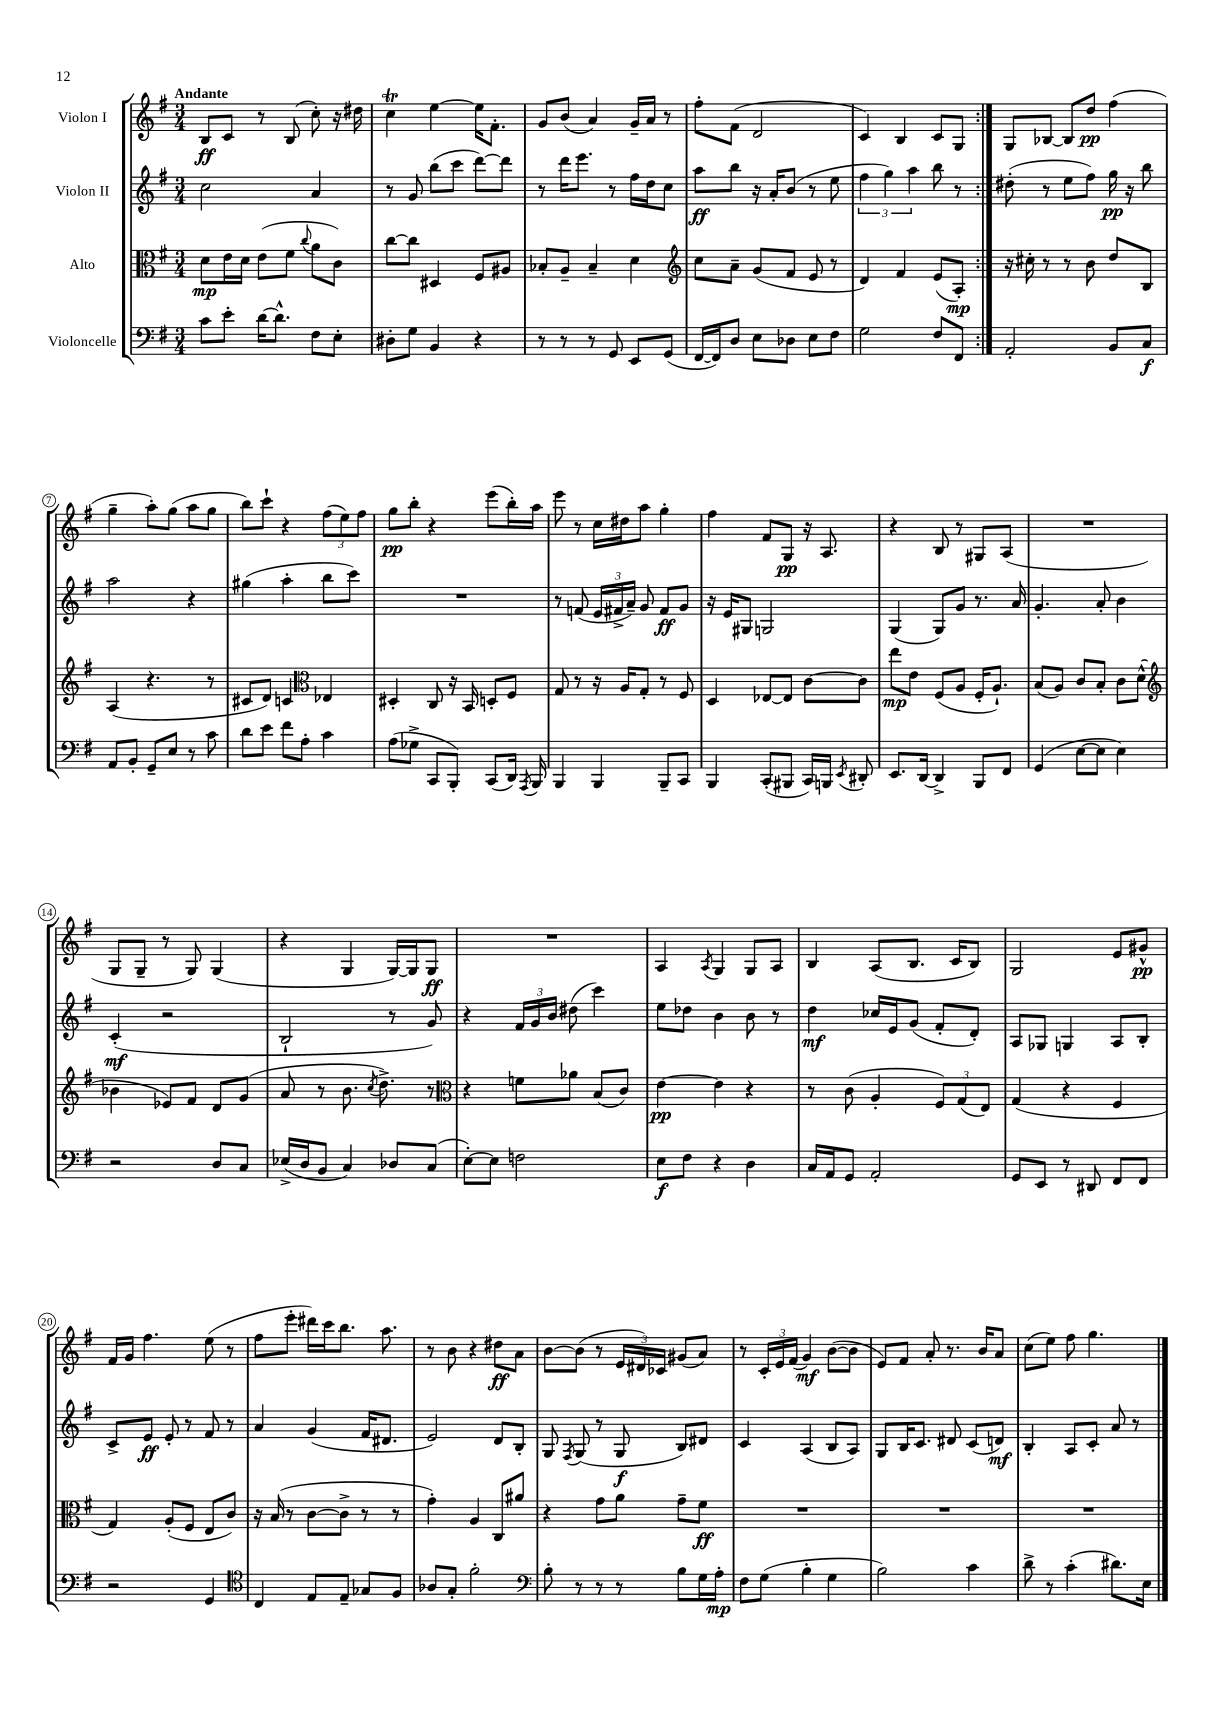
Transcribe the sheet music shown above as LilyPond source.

<<
\new StaffGroup <<
\new Staff = "s0" \with { instrumentName = "Violon I" } {
    \clef treble \key g \major \numericTimeSignature \time 3/4 \tempo "Andante"
    \autoBeamOff \repeat volta 2 { b8[\ff c'8] r8 b8( c''8-.) r16 dis''16 |
    c''4\trill e''4~ e''16[ fis'8.]-. |
    g'8[ b'8]( a'4) g'16[-- a'16] r8 |
    fis''8[-. fis'8]( d'2 |
    c'4) b4 c'8[ g8] | }
    g8[ bes8]~ bes8[ d''8]\pp fis''4( |
    g''4-- a''8[-.) g''8]( a''8[ g''8] |
    b''8[) c'''8]-! r4 \tuplet 3/2 { fis''8[( e''8) fis''8] } |
    g''8[\pp b''8]-. r4 e'''8[( b''16-.) a''16] |
    e'''8 r8 c''16[ dis''16 a''8] g''4-. |
    fis''4 fis'8[ g8]\pp r16 a8. |
    r4 b8 r8 gis8[ a8]( |
    R2. |
    g8[ g8]-- r8 g8) g4( |
    r4 g4 g16[~) g16 g8]\ff |
    R2. |
    a4 \acciaccatura { a8 } g4 g8[ a8] |
    b4 a8[( b8.] c'16[ b8]) |
    g2 e'8[ gis'8]-^\pp |
    fis'16[ g'16] fis''4. e''8( r8 |
    fis''8[ e'''8]-. dis'''16[) c'''16 b''8.] a''8. |
    r8 b'8 r4 dis''8[\ff a'8] |
    b'8[~ b'8]( r8 \tuplet 3/2 { e'16[ dis'16) ces'16] } gis'8[( a'8]) |
    r8 \tuplet 3/2 { c'16[-. e'16 fis'16]( } g'4\mf) b'8[~( b'8] |
    e'8[) fis'8] a'8-. r8. b'16[ a'8] |
    c''8[( e''8]) fis''8 g''4. \bar "|." |
}
\new Staff = "s1" \with { instrumentName = "Violon II" } {
    \clef treble \key g \major \numericTimeSignature \time 3/4
    \autoBeamOff \repeat volta 2 { c''2 a'4 |
    r8 g'8 b''8[( c'''8] d'''8[~) d'''8] |
    r8 d'''16[ e'''8.] r8 fis''16[ d''16 c''8] |
    a''8[\ff b''8] r16 a'16[-. b'8]( r8 e''8 |
    \tuplet 3/2 { fis''4 g''4) a''4 } b''8 r8 | }
    dis''8-.( r8 e''8[ fis''8]) g''16\pp r16 b''8 |
    a''2 r4 |
    gis''4( a''4-. b''8[ c'''8]) |
    R2. |
    r8 f'8( \tuplet 3/2 { e'16[ fis'16-> a'16]--) } g'8 fis'8[\ff g'8] |
    r16 e'16[ gis8] g2 |
    g4( g8[) g'8] r8. a'16 |
    g'4.-. a'8-. b'4 |
    c'4-.\mf( r2 |
    b2-! r8 g'8) |
    r4 \tuplet 3/2 { fis'16[ g'16 b'16] } dis''8( c'''4) |
    e''8[ des''8] b'4 b'8 r8 |
    d''4\mf ces''16[ e'16 g'8]( fis'8[-. d'8]-.) |
    a8[ ges8] g4 a8[ b8]-. |
    c'8[-> e'8]\ff e'8-. r8 fis'8 r8 |
    a'4 g'4( fis'16[ dis'8.] |
    e'2) d'8[ b8]-. |
    g8 \acciaccatura { fis8 } g8( r8 g8\f b8[) dis'8] |
    c'4 a4( b8[ a8]) |
    g8[ b16 c'8.] dis'8 c'8[( d'8]\mf) |
    b4-. a8[ c'8]-. a'8 r8 \bar "|." |
}
\new Staff = "s2" \with { instrumentName = "Alto" } {
    \clef alto \key g \major \numericTimeSignature \time 3/4
    \autoBeamOff \repeat volta 2 { d'8[\mp e'16 d'16] e'8[( fis'8] \appoggiatura { c''8 } a'8[ c'8]) |
    c''8[~ c''8] dis4 fis8[ ais8] |
    bes8[-. a8]-- bes4-- d'4 |
    \clef treble c''8[ a'8]-- g'8[( fis'8] e'8 r8 |
    d'4) fis'4 e'8[( a8]-.\mp) | }
    r16 cis''16-. r8 r8 b'8 d''8[ b8] |
    a4( r4. r8 |
    cis'8[ d'8]) c'4 \clef alto ees4 |
    dis4-. c8 r16 b,16 d8[-. fis8] |
    g8 r8 r16 a16[ g8]-. r8 fis8 |
    d4 ees8[~ ees8] c'8[~ c'8] |
    e''8[\mp e'8] fis8[( a8] fis16[-. a8.]-!) |
    b8[( a8]) c'8[ b8]-. c'8[ d'8]-^( |
    \clef treble bes'4 ees'8[) fis'8] d'8[ g'8]( |
    a'8 r8 b'8. \acciaccatura { c''8 } d''8.->) r8 |
    \clef alto r4 f'8[ aes'8] b8[( c'8]) |
    e'4~\pp e'4 r4 |
    r8 c'8( a4-. \tuplet 3/2 { fis8[) g8( e8]) } |
    g4( r4 fis4 |
    g4) a8[-.( fis8] e8[ c'8]) |
    r16 b16( r8 c'8[~ c'8]-> r8 r8 |
    g'4-.) a4 c8[ ais'8] |
    r4 g'8[ a'8] g'8[-- fis'8]\ff |
    R2. |
    R2. |
    R2. \bar "|." |
}
\new Staff = "s3" \with { instrumentName = "Violoncelle" } {
    \clef bass \key g \major \numericTimeSignature \time 3/4
    \autoBeamOff \repeat volta 2 { c'8[ e'8]-. d'16[~ d'8.]-^ fis8[ e8]-. |
    dis8[-. g8] b,4 r4 |
    r8 r8 r8 g,8 e,8[ g,8]( |
    fis,16[~ fis,16) d8] e8[ des8] e8[ fis8] |
    g2 fis8[ fis,8] | }
    a,2-. b,8[ c8]\f |
    a,8[ b,8]-. g,8[-- e8] r8 c'8 |
    d'8[ e'8] fis'8[ a8]-. c'4 |
    a8[( ges8]-> c,8[ b,,8]-.) c,8[( d,16]) \acciaccatura { a,,8 } b,,16 |
    b,,4 b,,4 b,,8[-- c,8] |
    b,,4 c,8[-.( bis,,8] c,16[) b,,16] \acciaccatura { e,8 } dis,8-. |
    e,8.[ d,16]~ d,4-> b,,8[ fis,8] |
    g,4( e8[~ e8] e4) |
    r2 d8[ c8] |
    ees16[->( d16 b,8] c4) des8[ c8]( |
    e8[~-.) e8] f2 |
    e8[\f fis8] r4 d4 |
    c16[ a,16 g,8] a,2-. |
    g,8[ e,8] r8 dis,8 fis,8[ fis,8] |
    r2 g,4 |
    \clef tenor c4 e8[ e8]-- ges8[ fis8] |
    aes8[ g8]-. fis'2-. |
    \clef bass b8-. r8 r8 r8 b8[ g16 a16]-.\mp |
    fis8[ g8]( b4-. g4 |
    b2) c'4 |
    d'8-> r8 c'4-.( dis'8.[) e16] \bar "|." |
}
>>
>>
\layout { \context { \Score \override BarNumber.stencil = #(make-stencil-circler 0.1 0.3 ly:text-interface::print) } }
